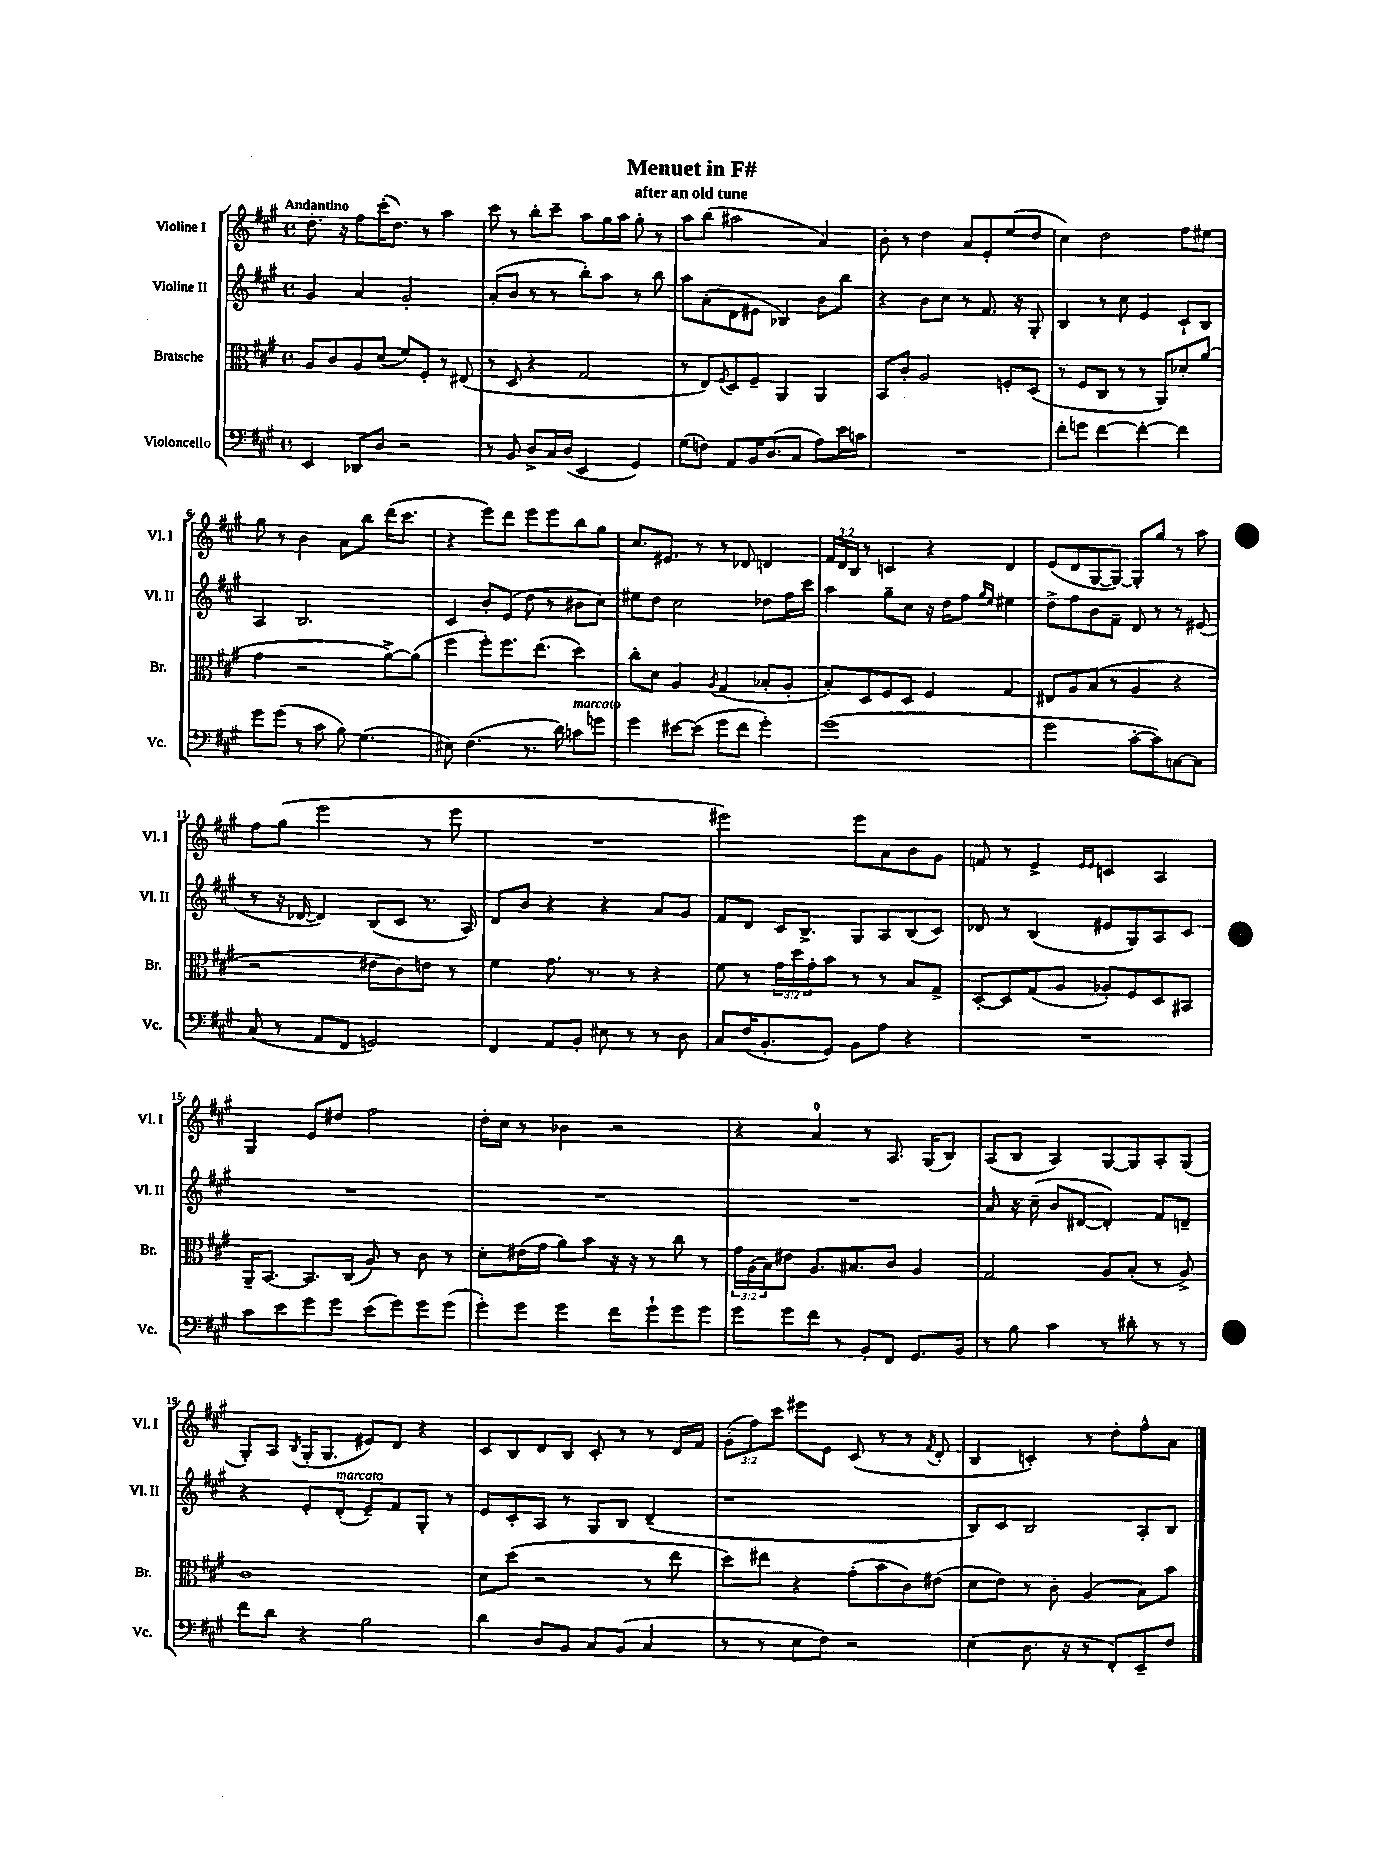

**kern	**kern	**kern	**kern
*staff4	*staff3	*staff2	*staff1
*clefF4	*clefC3	*clefG2	*clefG2
*k[f#c#g#]	*k[f#c#g#]	*k[f#c#g#]	*k[f#c#g#]
*M4/4	*M4/4	*M4/4	*M4/4
*met(c)	*met(c)	*met(c)	*met(c)
4EE	8A	4g#	8.dd'
.	8c#	.	.
.	.	.	16r
8DD-	8A	4a	8ff#
8D	(8d	.	(16ccc#'
.	.	.	8.dd)
2r	8f#)	2g#'	.
.	8F#'	.	8r
.	8r	.	4aa
.	(8E#	.	.
=	=	=	=
8r	8r	(8a'	8ccc#
8BB	8D	8b	8r
8D^	4r	8r	8bb'
16C#	.	8r	8ccc#~
(16D	.	.	.
4EE	2G#	8bb')	8aa
.	.	8aa	16gg#
.	.	.	16aa
4GG#)	.	8r	8gg#'
.	.	8bb	8r
=	=	=	=
(8G#	8r	8aa	8aa
8F)	8E)	(8a'	(8bb
.	8qF#	.	.
8AA	8D	8d	2aa#
16BB	8F#~	8e#	.
(8.D	.	.	.
.	4AA	4B-)	.
8C#	.	.	.
8A)	4AA	8b	4a)
16e	.	8bb	.
16c	.	.	.
=	=	=	=
1r	8BB	4r	8b'
.	8c#'	.	8r
.	2A	8b	4dd
.	.	8cc#	.
.	.	8r	8a
.	.	8.f#	8e'
.	8F'	.	(8ee
.	.	16r	.
.	(8D	8G#'	8dd
=	=	=	=
8f#'	8r	4B	4cc#)
8g	8F#	.	.
[4f#	8C#	8r	2dd
.	8r	8cc#	.
4f#'_	8r	4e	.
.	8AA)	.	.
4f#]	8d-'	8c#`	8ff#
.	(8a	8B	8ee#
=	=	=	=
8g#	4g#	4A	8gg#
(8g#	.	.	8r
8r	2r	2.B	4b
8c#	.	.	.
8B)	.	.	8a
(4.G#	.	.	8bb
.	[8a^)	.	(16ddd
.	.	.	8.ccc#
.	(8a]	.	.
=	=	=	=
8E#)	4ff#	4c#	4r
(4.F#	.	.	.
.	8ff#')	8b'	8eee)
.	8.ff#	(8e	8ddd
8.r	.	8dd	8eee
.	(8.ee	.	.
.	.	8r	8eee
16d)	.	.	.
8c	4dd)	8b#	8bb
8g	.	8cc#)	8gg#
=	=	=	=
4g#	8cc#'	8ee#	8.cc#
.	8d	8dd	.
.	.	.	8.e#
[8e#	4A	2cc#	.
(8e#]	.	.	8r
.	8qA	.	.
8g#	(4G#	.	8r
8f#	.	.	8d-
4g#')	8B-'	8dd-	4d
.	8A'	16ff#	.
.	.	16ccc#	.
=	=	=	=
(1g#	8B')	4aa	24f#
.	.	.	24d
.	.	.	24B
.	8D	.	8r
.	8F#	8gg#~	4c
.	8D	8cc#	.
.	4F#	16r	4r
.	.	16dd	.
.	.	8ff#	.
.	.	16qqgg#	.
.	.	16qqee	.
.	4G#	4ee#	4d
=	=	=	=
2g#	8E#	8dd^	(8e
.	8A	8ff#	8d
.	(8B	8b	[8G#
.	8r	8f#~	8G#_)
[8c#'	4A	8d	8G#']
8c#])	.	8r	8gg#
[8C	4r	8r	8r
8C]	.	(8e#	8aa
=	=	=	=
(8C#	2r	8r	8ff#
8r	.	16r	(8gg#
.	.	[16d-	.
8AA	.	4d-])	2eee
8FF#	.	.	.
2GG)	8e#	(8B	.
.	8c#)	8c#	.
.	8e	8.r	8r
.	8r	.	8eee
.	.	16A)	.
=	=	=	=
4FF#	4f#	8d	1r
.	.	8b	.
8AA	8.g#	4r	.
8BB'	.	.	.
.	8.r	.	.
8E#	.	4r	.
8r	8r	.	.
8r	4r	8a	.
8D	.	8g#	.
=	=	=	=
8C#	8f#	8f#	2eee#)
(16F#	8r	8d	.
8.BB'	.	.	.
.	24g#	16c#	.
.	24dd	.	.
.	.	8.B^	.
.	24g#'	.	.
8GG#)	8b	.	.
8BB	8r	8G#	8eee#
8A	8r	8A	8a
4r	8B	(8B	8b
.	8G#^	8c#)	8g#
=	=	=	=
1r	[8D'	8d-	8f
.	8D]	8r	8r
.	(8G#	(4B	4e^
.	8A	.	.
.	.	.	16qqe
.	.	.	16qqe
.	8A-')	8e#	4c
.	8F#	8G#)	.
.	8D	8A	4A
.	8BB#	8c#	.
=	=	=	=
8c#	16AA~	1r	4G#
.	[8.BB	.	.
8e	.	.	.
8g#	8.BB]	.	8e
8g#	.	.	8dd#
.	(16C#	.	.
(8e	8A)	.	2ff#
8g#)	8r	.	.
8g#	8c#	.	.
(8g#	8r	.	.
=	=	=	=
8g#')	8d'	1r	16dd'
.	.	.	16cc#
8g#	(16e#	.	8r
.	16g#	.	.
4g#	8a)	.	4b-
.	8b	.	.
8f#	16r	.	2r
.	16r	.	.
8g#`	8r	.	.
8g#	8cc#	.	.
8g#	8r	.	.
=	=	=	=
8g#	24g#	1r	4r
.	(24A	.	.
.	24B)	.	.
8g#	8e#	.	.
8f#	8.A	.	4a
8r	.	.	.
.	8.B#	.	.
8BB'	.	.	8r
8FF#	8c#	.	8.A
8.GG#	4A	.	.
.	.	.	(16G#
.	.	.	8B)
16BB	.	.	.
=	=	=	=
8r	2G#	8a	(8A
8B	.	16r	8B
.	.	(16cc#~	.
4c#	.	8b	4A)
.	.	[8d#	.
8r	8A	4d#'])	[8G#
8d#'	(8B'	.	8G#]
8r	8r	8f#	8A'
8r	8A^)	8d~	(8G#
=	=	=	=
8f#	1c#	4r	8G#')
8d	.	.	8A
.	.	.	8qB
4r	.	8e'	(16G#'
.	.	.	8.G#
.	.	(8d'	.
2B	.	8e~)	8e#)
.	.	8f#	8d
.	.	8G#'	4r
.	.	8r	.
=	=	=	=
4d	8d	8e	8c#
.	(8dd	8c#'	8B
8D	2r	8A	8d
8BB	.	8r	8B
8C#	.	8G#	8c#'
(8BB	.	8B	8r
4C#	8r	(4d~	8r
.	8ee	.	16d
.	.	.	16f#
=	=	=	=
8r	8dd)	1r	(12g#'
.	.	.	12ff#)
8r	8ee#	.	.
.	.	.	12ccc#
8E	4r	.	8eee#
8F#)	.	.	8e
2r	(8g#'	.	(8c#
.	8b	.	8r
.	8c#)	.	8r
.	.	.	8qf#
.	(8e#	.	8d'
=	=	=	=
(4E	8d	8B)	4B
.	8e)	8c#	.
8.D	8r	2B	4c')
.	8c#'	.	.
16r	.	.	.
8r	(4A	.	8r
8FF#')	.	.	8dd'
8EE~	8B)	8A'	8ff#^^
8F#	8b	8B	8a
==	==	==	==
*-	*-	*-	*-
